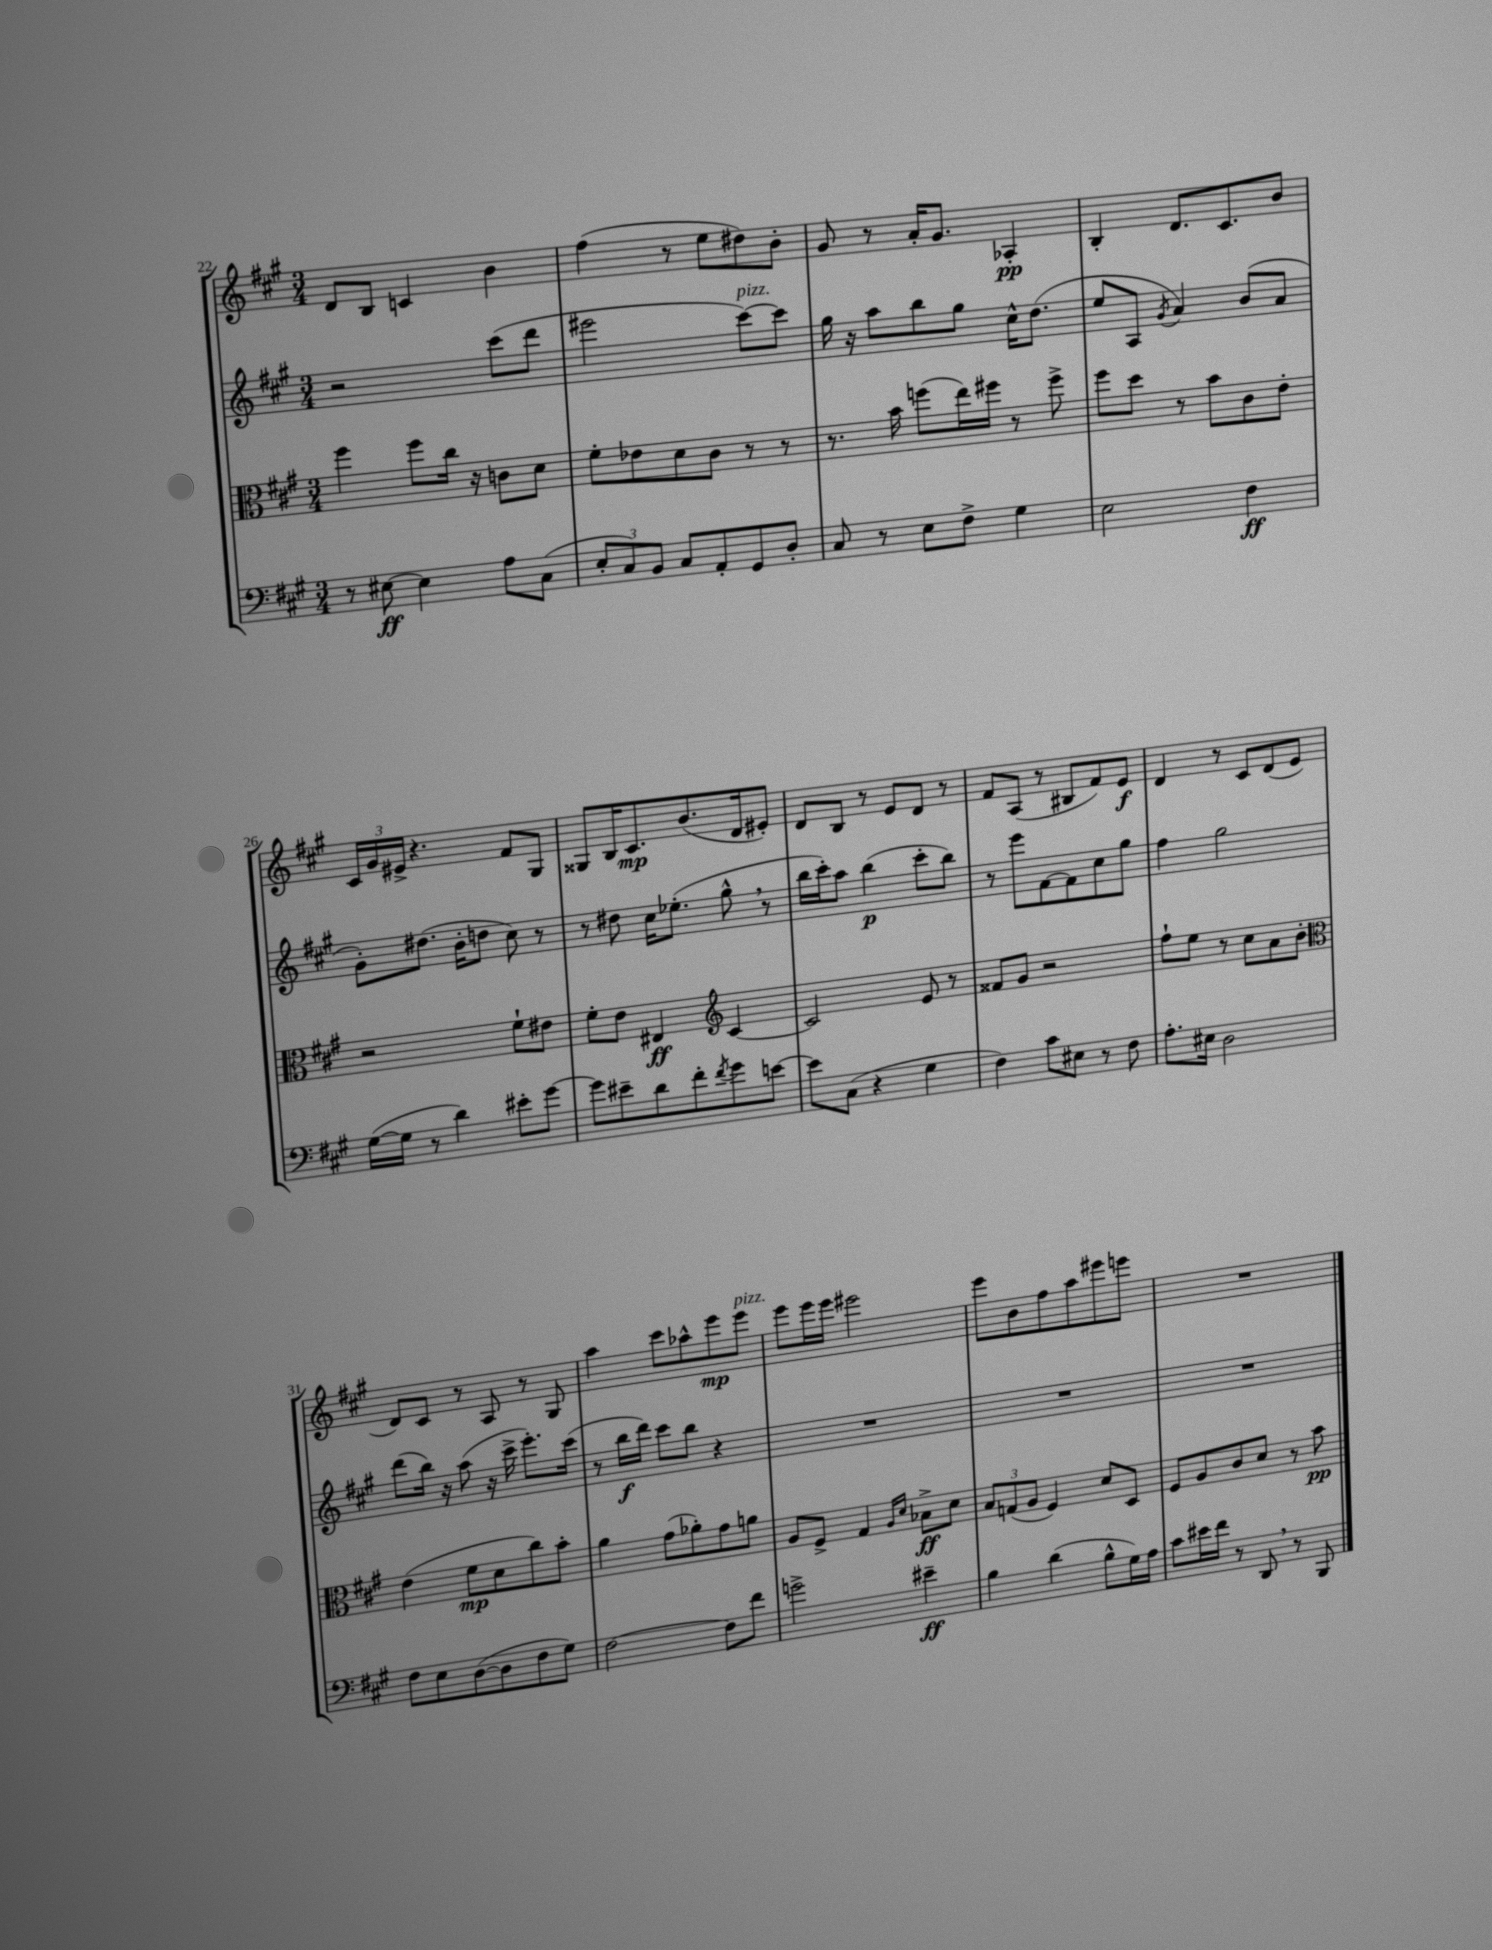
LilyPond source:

<<
\new StaffGroup <<
\new Staff = "s0" {
    \clef treble \key a \major \numericTimeSignature \time 3/4
    d'8 b8 c'4 b'4 |
    fis''4( r8 e''8 dis''8) b'8-. |
    gis'8 r8 a'16-. gis'8. aes4-.\pp |
    b4-. d'8. cis'8. b'8 |
    \tuplet 3/2 { cis'16 gis'16 eis'16-> } r4. fis'8 gis8 |
    gisis8 b16 cis'8.\mp b'8.( d'16 eis'8-.) |
    d'8 b8 r8 e'8 d'8 r8 |
    fis'8 a8( r8 bis8 fis'8) e'8\f |
    d'4 r8 cis'8 d'8( e'8 |
    d'8) cis'8 r8 a8 r8 gis8 |
    a''4 cis'''8 aes''8-^ e'''8\mp e'''8^\markup { \italic "pizz." } |
    e'''8 e'''16 e'''16 eis'''2 |
    e'''8 b'8 fis''8 a''8 eis'''8 e'''8 |
    R2. \bar "|." |
}
\new Staff = "s1" {
    \clef treble \key a \major \numericTimeSignature \time 3/4
    r2 cis'''8( d'''8 |
    eis'''2 cis'''8~^\markup { \italic "pizz." }) cis'''8 |
    gis''16 r16 a''8 b''8 gis''8 cis''16-^ d''8.( |
    e''8 a8 \acciaccatura { gis'8 } a'4) b'8( a'8 |
    gis'8-.) dis''8.( b'16-. d''8 cis''8) r8 |
    r8 dis''8 cis''16 ees''8.-.( gis''8-^ \breathe r8 |
    b''16 cis'''16-.) a''8 b''4\p( cis'''8-. b''8) |
    r8 e'''8 fis'8~ fis'8 cis''8 gis''8 |
    fis''4 gis''2 |
    d'''8( b''16) r16 a''8( r16 cis'''16-> e'''8.-.) cis'''16( |
    r8 b''16\f d'''16) cis'''8 b''8 r4 |
    R2. |
    R2. |
    R2. \bar "|." |
}
\new Staff = "s2" {
    \clef alto \key a \major \numericTimeSignature \time 3/4
    fis''4 fis''8 cis''16 r16 c'8 d'8 |
    fis'8-. ees'8 d'8 cis'8 r8 r8 |
    r8. b'16 f''8( e''16) fis''16 r8 fis''8-> |
    fis''8 d''8 r8 b'8 cis'8 e'8-. |
    r2 fis'8-! eis'8 |
    fis'8-. e'8 eis4\ff \clef treble cis'4~ |
    cis'2 e'8 r8 |
    fisis'8 gis'8 r2 |
    fis''8-! e''8 r8 cis''8 a'8 b'8-. |
    \clef alto e'4( fis'8\mp d'8 cis''8) b'8-. |
    a'4 gis'8( aes'8-.) gis'8 a'8 |
    a8 fis8-> gis4 \grace { a16 d'16 } bes8->\ff d'8 |
    \tuplet 3/2 { b8 g8( a8 } fis4) d'8 d8 |
    fis8 a8 cis'8 d'8 r8 b'8\pp \bar "|." |
}
\new Staff = "s3" {
    \clef bass \key a \major \numericTimeSignature \time 3/4
    r8 eis8~\ff eis4 a8 cis8( |
    \tuplet 3/2 { e8-. cis8) b,8 } cis8 a,8-. gis,8 d8-. |
    cis8 r8 e8 fis8-> gis4 |
    e2 fis4\ff |
    gis16~( gis16 r8 d'4) eis'8-. gis'8~ |
    gis'8 eis'8-- d'8 fis'8-. \acciaccatura { fis'8 } gis'8 e'8~ |
    e'8 cis8( r4 gis4 |
    fis4) cis'8 eis8 r8 fis8 |
    a8.-. eis16 d2 |
    fis8 e8 d8~( d8 fis8 gis8) |
    fis2~ fis8 fis'8 |
    g'2-> eis'4--\ff |
    b4 d'4( b8-^ gis16) a16 |
    cis'8 eis'16 fis'16 r8 d,8 \breathe r8 b,,8 \bar "|." |
}
>>
>>
\layout { \context { \Score currentBarNumber = #22 } }
